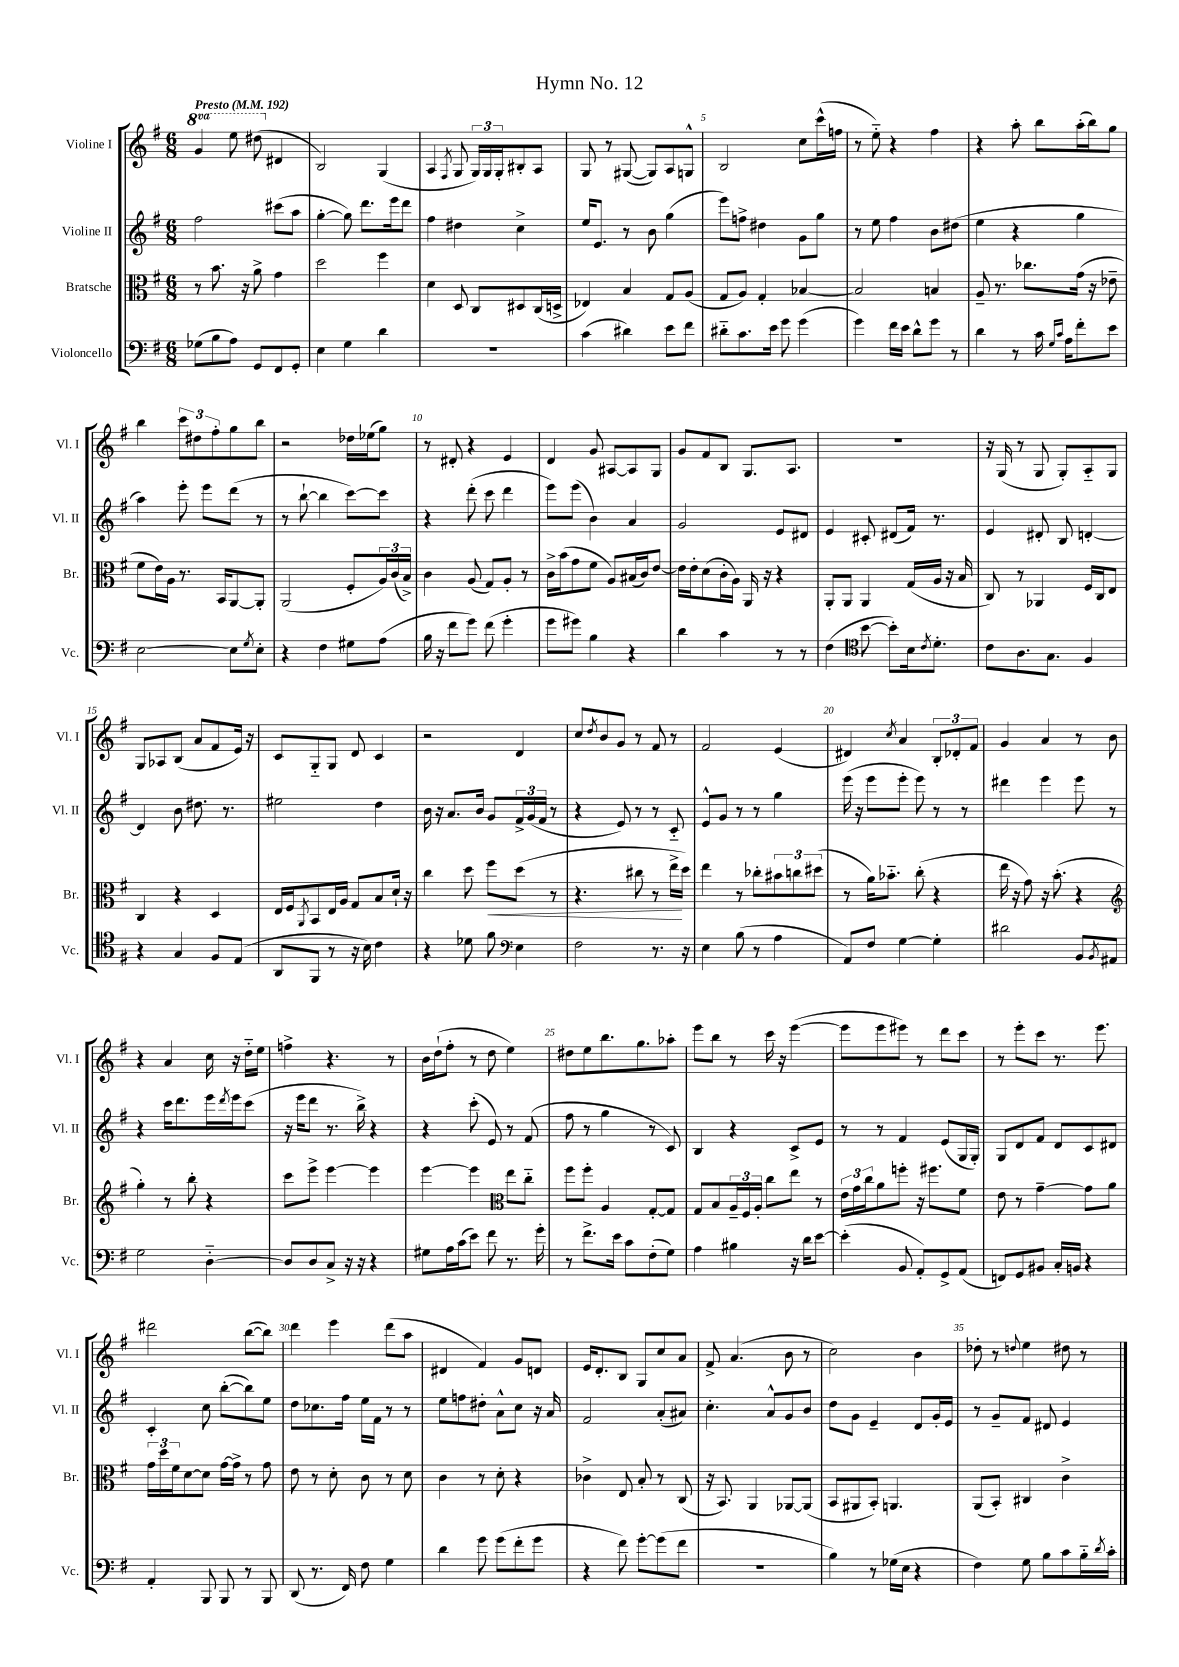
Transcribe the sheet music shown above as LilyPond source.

\header { title = "Hymn No. 12" }
<<
\new StaffGroup <<
\new Staff = "s0" \with { instrumentName = "Violine I" shortInstrumentName = "Vl. I" } {
    \clef treble \key g \major \numericTimeSignature \time 6/8 \set Staff.ottavationMarkups = #ottavation-simple-ordinals \tempo "Presto" 4 = 192
    \ottava #1 g''4 e'''8 dis'''8( \ottava #0 dis'4 |
    b2) g4( |
    a4 \acciaccatura { fis8 } g8 \tuplet 3/2 { g16) g16 g16-. } bis8-. a8 |
    g8 r8 gis8~( gis8) a8 g8-^ |
    b2 c''8 c'''16-^( f''16 |
    r8 e''8-_) r4 fis''4 |
    r4 a''8-. b''8 a''16-.( b''16) g''8 |
    b''4 \tuplet 3/2 { c'''8 dis''8 fis''8-. } g''8 b''8 |
    r2 des''16 ees''16( g''8) |
    r8 dis'8-. r4 e'4 |
    d'4 g'8 ais8~ ais8 g8 |
    g'8 fis'8 b8 g8. a8. |
    R2. |
    r16 g16( r8 g8 g8-.) a8-_ g8 |
    g8 aes8 b8( a'8 fis'8 e'16) r16 |
    c'8 g8-_ g8 d'8 c'4 |
    r2 d'4 |
    c''8 \acciaccatura { d''8 } b'8 g'8 r8 fis'8 r8 |
    fis'2 e'4( |
    dis'4) \acciaccatura { c''8 } a'4 \tuplet 3/2 { b8-. des'8-. fis'8 } |
    g'4 a'4 r8 b'8 |
    r4 a'4 c''16 r16 d''16-_ e''16 |
    f''4-> r4. r8 |
    b'16 d''16-!( fis''8-. r8 d''8 e''4) |
    dis''8 e''8 b''8. g''8. aes''8-. |
    e'''8 b''8 r8 c'''16 r16 e'''4~( |
    e'''8 e'''8 eis'''8) r8 d'''8 c'''8 |
    r8 e'''8-. c'''8 r8. e'''8. |
    dis'''2 b''8~( b''8) |
    d'''4 e'''4 d'''8( a''8 |
    dis'4 fis'4) g'8 d'8 |
    e'16 d'8.-. b8 g8 c''8 a'8 |
    fis'8-> a'4.( b'8 r8 |
    c''2) b'4 |
    des''8-. r8 \appoggiatura { d''8 } e''4 dis''8 r8 \bar "|." |
}
\new Staff = "s1" \with { instrumentName = "Violine II" shortInstrumentName = "Vl. II" } {
    \clef treble \key g \major \numericTimeSignature \time 6/8
    fis''2 cis'''8( a''8 |
    g''4~-. g''8) d'''8. e'''16 d'''8 |
    fis''4 dis''4 c''4-> |
    e''16 e'8. r8 b'8 g''4( |
    e'''8) f''8-> dis''4 g'8 g''8 |
    r8 e''8 fis''4 b'8 dis''8( |
    e''4 r4 g''4 |
    a''4) e'''8-. e'''8 d'''8( r8 |
    r8 b''8~-! b''4 c'''8~) c'''8 |
    r4 d'''8-.( c'''8 d'''4 |
    e'''8) e'''8( b'4) a'4 |
    g'2 e'8 dis'8 |
    e'4 cis'8-. dis'8( fis'16) r8. |
    e'4 dis'8-. b8 d'4~-. |
    d'4 b'8 dis''8. r8. |
    eis''2 d''4 |
    b'16 r16 a'8. b'16 g'8 \tuplet 3/2 { fis'16-> g'16( fis'16 } r8 |
    r4 e'8) r8 r8 c'8-_ |
    e'8-^ g'8 r8 r8 g''4 |
    e'''16( r16 e'''8 e'''8-. e'''8) r8 r8 |
    dis'''4 e'''4 e'''8 r8 |
    r4 c'''16 d'''8. e'''16 \acciaccatura { d'''8 } e'''16 c'''8( |
    r16 e'''16 d'''8 r8. b''16->) r4 |
    r4 c'''8-.( e'8) r8 fis'8( |
    fis''8 r8 g''4 r8 c'8) |
    b4 r4 c'8-> e'8 |
    r8 r8 fis'4 e'8( g16 g16-.) |
    g8 d'8 fis'8 d'8 c'8 dis'8 |
    c'4-. c''8 b''8~-.( b''8) e''8 |
    d''8 ces''8. fis''16 e''16 fis'16 r8 r8 |
    e''8 f''8 dis''8-. a'8-^ c''8 r16 a'16 |
    fis'2 a'8-.( ais'8) |
    c''4.-. a'8-^ g'8 b'8 |
    d''8 g'8 e'4-- d'8 g'16-. e'16 |
    r8 g'8-- fis'8 dis'8 e'4 \bar "|." |
}
\new Staff = "s2" \with { instrumentName = "Bratsche" shortInstrumentName = "Br." } {
    \clef alto \key g \major \numericTimeSignature \time 6/8
    r8 b'8. r16 a'8-> g'4 |
    d''2 fis''4 |
    d'4 d8 c8 dis8 c16( d16-> |
    ees4) b4 g8 a8( |
    g8 a8) g4-. bes4~ |
    bes2 b4 |
    a8-- r8. ces''8. g'16( r16 ees'8-- |
    fis'8 e'16) a16 r8. b,16 a,8~ a,8-. |
    a,2( fis8-. \tuplet 3/2 { a16) c'16( b16->) } |
    c'4 a8( g8) a8-. r8 |
    c'16-> b'16( g'8 fis'8 a8) bis16( c'16) e'8~ |
    e'16 e'16-. d'8( c'16-. a16) a,16 r16 r4 |
    a,8-. a,8 a,4 g16( a16 r16 b16 |
    c8) r8 aes,4 fis16 c16 e8 |
    c4 r4 d4 |
    e16 fis16 \acciaccatura { a,8 } b,8 e16 a16 g8 b8 d'16-! r16 |
    c''4 d''8 fis''8\< d''8( r8 |
    r4. cis''8 r8 e''16->\! d''16) |
    e''4 r8 ces''8-. \tuplet 3/2 { bis'8 c''8 dis''8( } |
    r8 a'16) bes'8.-_ c''8-.( r4 |
    e''16 r16 g'8) r16 b'8.-.( r4 |
    \clef treble g''4-.) r8 b''8-. r4 |
    c'''8 e'''8-> e'''4~ e'''4 |
    e'''4~ e'''4 \clef alto e''8 c''8-_ |
    fis''8 fis''8-. a4 g8~-. g8 |
    g8 b8 \tuplet 3/2 { a16-- fis16 a16-. } c''8 e''8 r8 |
    \tuplet 3/2 { e'16 g'16 c''16 } a'8 f''8-. r16 fis''8. fis'8 |
    e'8 r8 g'4~-- g'8 a'8 |
    \tuplet 3/2 { g'16 d''16 fis'16 } d'8~ d'8 g'16~ g'16-> r8 g'8 |
    e'8 r8 d'8-. c'8 r8 d'8 |
    c'4 r8 d'8-. r4 |
    ces'4-> e8 b8-. r8 c8( |
    r16 b,8.) a,4 aes,8~ aes,8( |
    b,8 ais,8 b,8-.) a,4. |
    a,8( b,8-.) cis4 c'4-> \bar "|." |
}
\new Staff = "s3" \with { instrumentName = "Violoncello" shortInstrumentName = "Vc." } {
    \clef bass \key g \major \numericTimeSignature \time 6/8
    ges8( b8 a8) g,8 fis,8 g,8-. |
    e4 g4 d'4 |
    R2. |
    c'4( dis'4) e'8 fis'8 |
    dis'8-_ c'8. e'16 g'8 g'4( |
    g'4) fis'16 e'16 d'8-^ g'8 r8 |
    d'4 r8 c'16 \grace { g16 c'16 } a16 fis'8-. e'8 |
    e2~ e8 \acciaccatura { g8 } e8-. |
    r4 fis4 gis8 a8( |
    b16 r16 fis'8 g'8) fis'8( g'4-. |
    g'8 gis'8) b4 r4 |
    d'4 c'4 r8 r8 |
    fis4( \clef tenor b'8~ b'8-.) b16 \acciaccatura { c'8 } d'8.-. |
    c'8 a8. g8. fis4 |
    r4 g4 fis8 e8( |
    a,8 fis,8 r8 r16 b16) c'4 |
    r4 des'8 fis'8 \clef bass e4 |
    fis2 r8. r16 |
    e4 b8( r8 a4 |
    a,8) fis8 g4~ g4-. |
    dis'2 b,8 \acciaccatura { b,8 } ais,8 |
    g2 d4~-_ |
    d8 d8 c8-> r16 r16 r4 |
    gis8 a16 c'16( e'8) fis'8 r8. g'16-. |
    r8 fis'8.-> e'16 c'8 fis8-.( g8) |
    a4 bis4 r16 d'16 e'8~ |
    e'4-.( b,8 a,8-.) g,8-> a,8( |
    f,8) g,8 bis,8 c16-. b,16 r4 |
    a,4-. b,,8 b,,8 r8 b,,8 |
    d,8( r8. fis,16) fis8 g4 |
    d'4 g'8 g'8( fis'8-. g'8 |
    r4 fis'8) g'8~-. g'8( fis'8 |
    R2. |
    b4) r8 ges16( e16 r4 |
    fis4) g8 b8 c'8 b16-_ \acciaccatura { d'8 } c'16-. \bar "|." |
}
>>
>>
\layout { \context { \Score \override BarNumber.break-visibility = ##(#f #t #t) barNumberVisibility = #(every-nth-bar-number-visible 5) } }
